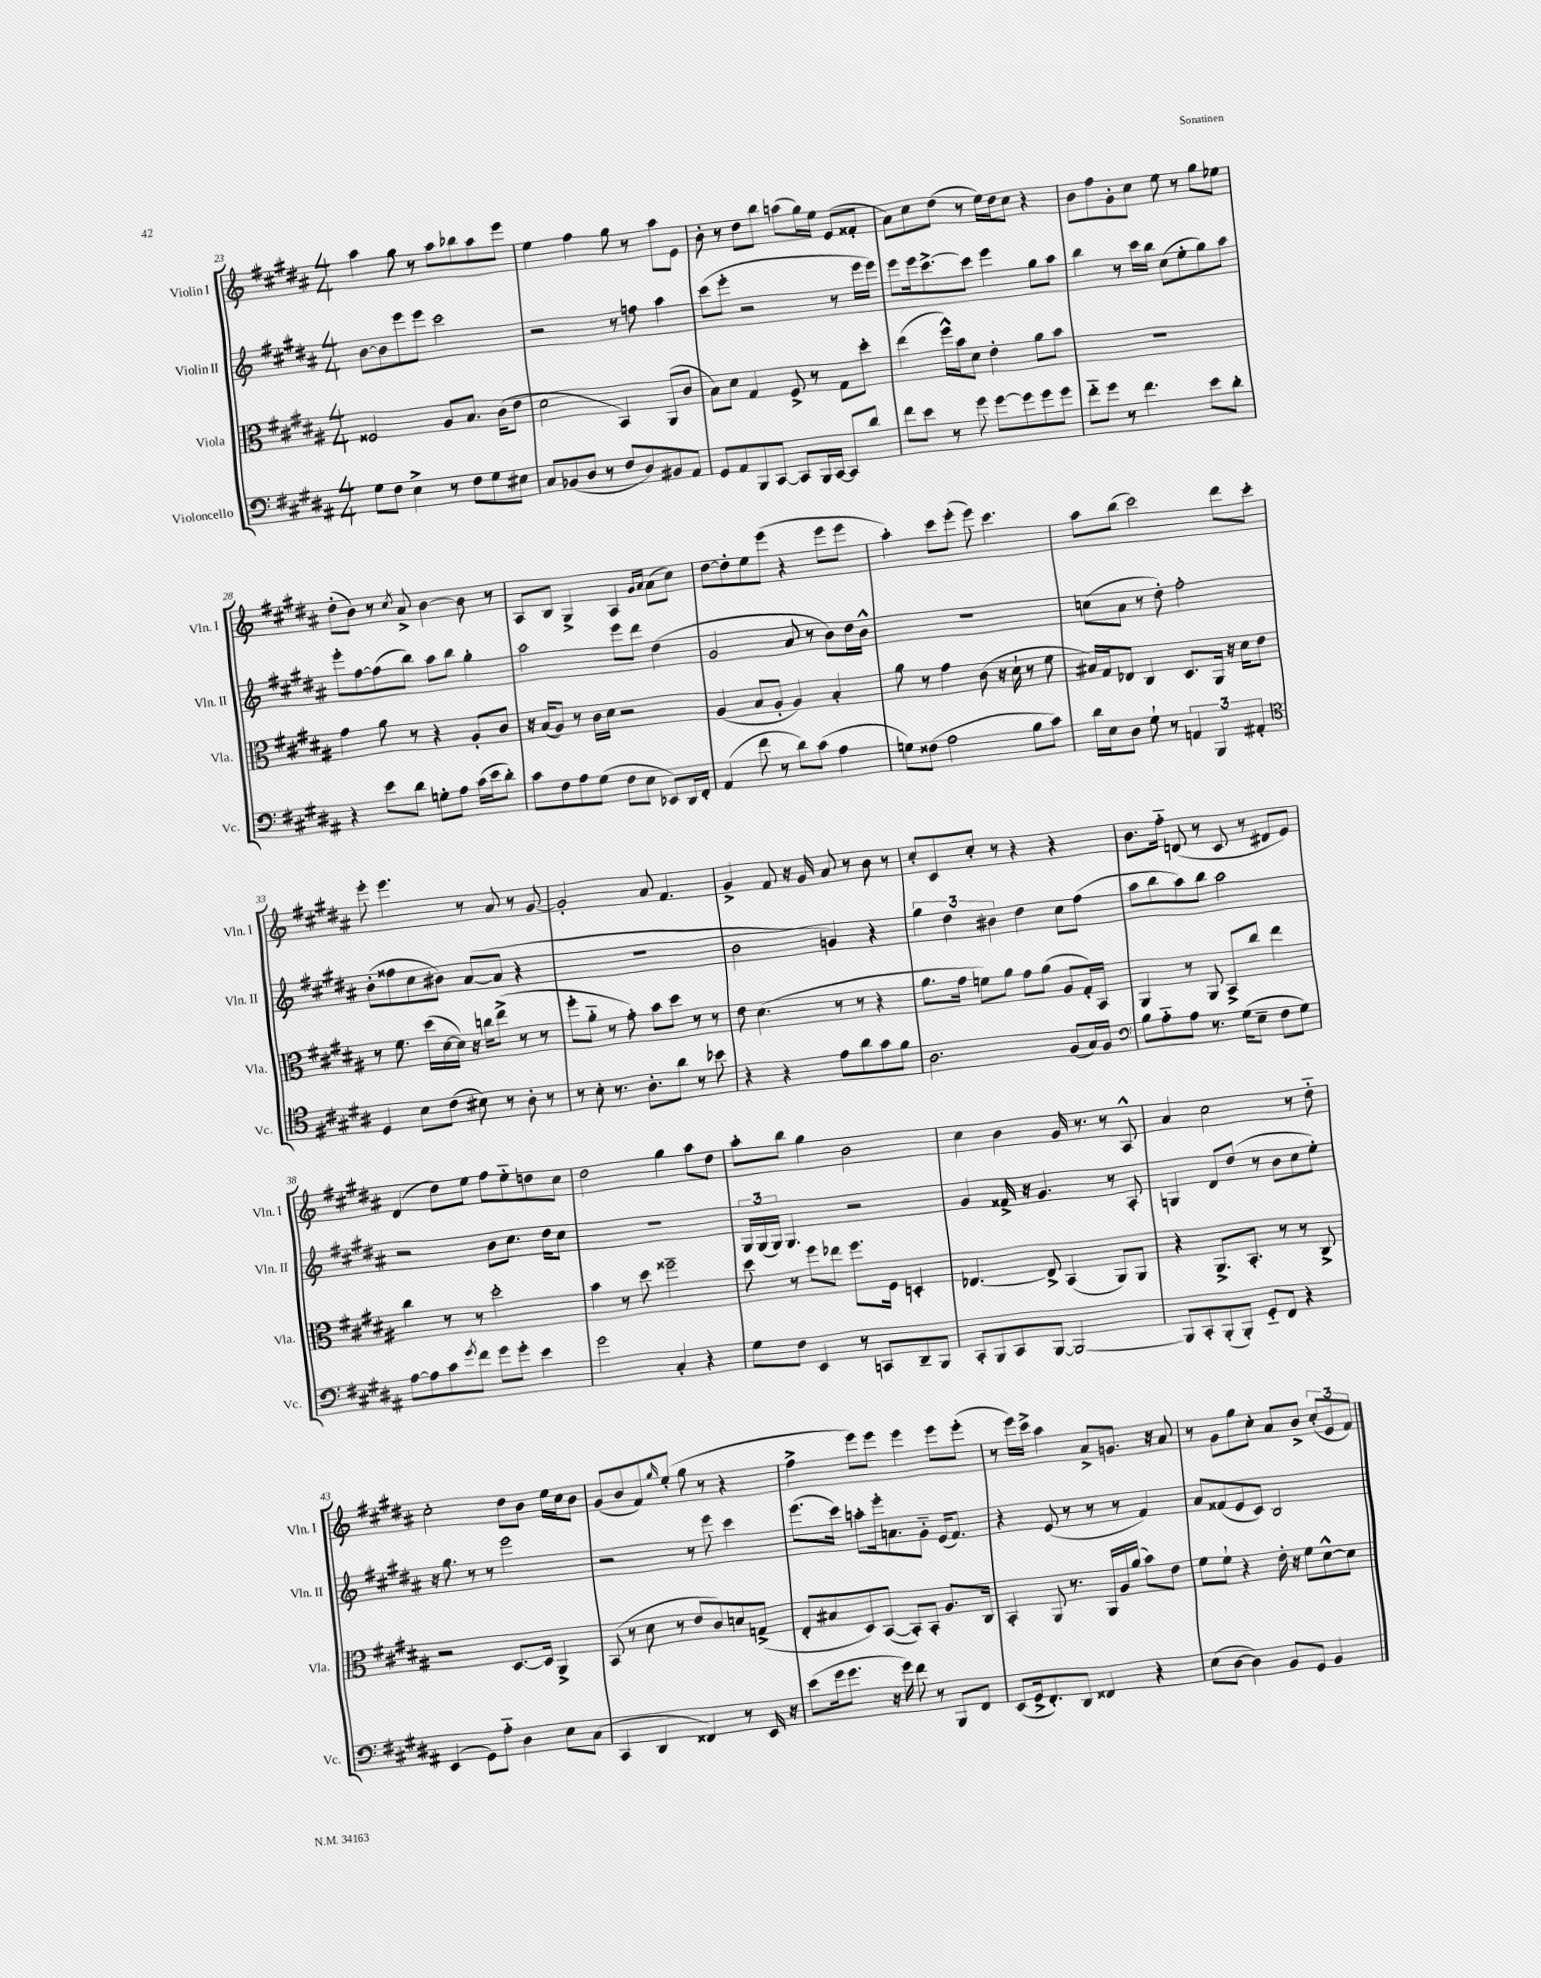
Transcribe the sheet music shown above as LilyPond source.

<<
\new StaffGroup <<
\new Staff = "s0" \with { instrumentName = "Violin I" shortInstrumentName = "Vln. I" } {
    \clef treble \key b \major \numericTimeSignature \time 4/4
    ais''4 gis''8 r8 ais''8 bes''8 ais''8 e'''8 |
    e''4 fis''4 gis''8 r8 ais''8 e'8 |
    b'8-. r8 dis''8 b''8 a''8( gis''16) e''16 e'8( fisis'8-. |
    ais'8) cis''8 dis''8( r8 e''16) dis''16 cis''8 r4 |
    b'8 fis''8 gis'8-. cis''8 e''8 r8 gis''8 ees''8 |
    dis''8-.( b'8) r8 \acciaccatura { cis''8 } ais'8-> b'4~ b'8 r8 |
    ais8 b8 gis4-> ais4 \grace { gis'16 ais'16 } ais'8( cis''8) |
    dis''8~ dis''8-. e''8 e'''8( r4 e'''8 e'''8 |
    ais''4-.) cis'''8 e'''8-.( e'''8) cis'''4. |
    ais''8 b''8( cis'''2) dis'''8 cis'''8-. |
    e'''8-. e'''4. r8 ais'8 r8 gis'8~ |
    gis'2-. ais'8 fis'4. |
    gis'4-> fis'8 r16 gis'16 ais'8 r8 b'8 r8 |
    cis''8-. cis'8 cis''8-. r8 r4 r4 |
    b'8. fis''16-_ d'8( r8 cis'8 r8 dis'8 e'8) |
    dis'4( dis''8) e''8 fis''8 e''8-_ d''8 cis''8 |
    dis''2 gis''4 ais''8 dis''8 |
    ais''8-. b''8 gis''4 b'2 |
    cis''4 b'4 gis'16 r8. r8 ais8-^ |
    ais'4 cis''2 r8 dis''8-_ |
    cis''2-. dis''8 b'8 e''16 cis''16 b'8 |
    gis'8( b'8 fis'8) \grace { gis''16 } e''8-.( gis''8 r8 r4 |
    fis''4-> e'''8) e'''8 e'''4 e'''8 e'''8-.( |
    r8 e'''16) cis'''16-> ais''4 ais'8-> g'8. r16 ais'8 |
    r8 gis'8 gis''8 cis''8-. ais'8 b'8-> \tuplet 3/2 { cis''8-.( e'8 fis'8) } \bar "|." |
}
\new Staff = "s1" \with { instrumentName = "Violin II" shortInstrumentName = "Vln. II" } {
    \clef treble \key b \major \numericTimeSignature \time 4/4
    b'8~ b'8 e'''8 e'''8 cis'''2 |
    r2 r8 f''8 ais''4 |
    cis'''8( e'''8-. r2 r8 e'''16 e'''16) |
    e'''8 e'''16 cis'''8.~-> cis'''8 e'''4 gis''8 ais''8 |
    b''4 r8 cis'''16 b''16 cis''8( e''8-. gis''8) ais''8 |
    e'''8-. fis''8~ fis''8( b''8) ais''8 b''8 gis''4-. |
    ais''2 e'''8 dis'''8 dis''4( |
    gis'2 ais'8 r8 b'8) dis''16 b'16-^ |
    R1 |
    c''8( ais'8 r8 dis''8-.) fis''2-. |
    b'8-.( fisis''8 cis''8 bis'8) ais'8~( ais'8 r4 |
    R1 |
    b'2 g'4) r4 |
    \tuplet 3/2 { gis''4 dis''4 bis'4 } dis''4 cis''8 fis''8( |
    ais''8 b''8 ais''8) b''8 ais''2 |
    r2 b'8 cis''8. dis''16 cis''8 |
    R1 |
    \tuplet 3/2 { gis16 gis16( gis16) } gis4. r2 |
    gis'4 fisis'16-> r16 gis'4. r8 ais8-. |
    g4 dis'8 dis''8( r8 b'8 cis''8 e''8-.) |
    r16 gis''8. r8 r8 e'''2 |
    r2 r8 e'''8 cis'''4 |
    e'''8.( cis'''16) a''8-. e'''16-. a'8. gis'8-_ e'16( fis'8.) |
    r4 e'8( r8 r8 r8 fis'4) |
    ais'8 fisis'8( e'8 cis'8) b2 \bar "|." |
}
\new Staff = "s2" \with { instrumentName = "Viola" shortInstrumentName = "Vla." } {
    \clef alto \key b \major \numericTimeSignature \time 4/4
    fisis2 ais8 b8. cis'16( e'8 |
    dis'2 b,4) ais,8( cis'8 |
    b8) dis'8 gis4 fis8-> r8 gis8 dis''8-. |
    e''4( fis''16-^) b'16 dis'8 e'4-. ais'8 b'8 |
    R1 |
    gis'4 ais'8 r8 r4 ais8-. cis'8 |
    r16 b16( ais8) r8 cis'16 dis'16 r2 |
    ais4( b8 ais8-. ais4) b4-. |
    ais'8 r8 gis'4 cis'8( r16 dis'16-! r8 fis'8 |
    bis16) gis16 ees8 cis4 dis8. ais,16 r16 dis'16 e'8 |
    r8 fis'8. dis''16( dis'16~ dis'16) r16 c''16 e''8->( r8 r8 |
    fis''8-. ais'8-_ r8 gis'8-.) b'8 dis''8 r8 r8 |
    e'8 dis'4.( r8 r8 r4 |
    ais'8. gis'16 f'8) ais'8 gis'8 ais'8( ais8 gis16-.) b,16 |
    ais,4 r8 ais,8 b,8-> cis''8 e''4 |
    cis''4 r8 r8 dis''2-. |
    b'4 r8 dis''8 fisis''2-- |
    dis''8 r8 fis''8 ees''8 fis''8. fis16 d4-. |
    ees4.~ ees8-> b,4( ais,8) ais,8 |
    r4 ais,8.-> b,8.-. r8 r8 cis8-> |
    r2 dis8.~ dis16 ais,4-> |
    b,8( r8 dis'8 r8 e'8 cis'8) d'8 g8->( |
    e8-. bis8 dis8) b,8~( b,8-.) b,8-. ais8. cis16 |
    b,4-. ais,8 r8. ais,16 ais16 ais'16( b'8) e'8 |
    fis'8 fis'8-! r4 e'16-. r16 fis'8 dis'8~-^ dis'8 \bar "|." |
}
\new Staff = "s3" \with { instrumentName = "Violoncello" shortInstrumentName = "Vc." } {
    \clef bass \key b \major \numericTimeSignature \time 4/4
    gis8 fis8 e4-> r8 fis8 gis8 eis8 |
    cis8 bes,8( dis8 r8 fis8 dis8) bis,8 ais,8 |
    gis,8 ais,8 b,,8 cis,8~ cis,8 b,,16 cis,16~ cis,8 dis'8 |
    fis'8 e'8 r8 gis'8 gis'8~ gis'8 gis'8 gis'8 |
    fis'8-_ gis'8 r8 fis'4. e'8 dis'8-. |
    r4 e'8 dis'8 g8-. ais8 cis'16( e'16 dis'8-.) |
    cis'8 fis8 ais8 gis8( fis8 e8 ees,8) dis,16 fis,16-. |
    ais,4( fis'8 r8 dis'8) cis'8( ais4 |
    g8) fisis8( ais2 b8 cis'8) |
    dis'16 e16 dis8 gis8-! r8 \tuplet 3/2 { a,4 b,,4 ais,4-. } |
    \clef tenor dis4 b8 cis'8( bis8) r8 ais8-. r8 |
    r8 b8-. r8. ais8.-. ais'8 r8 bes'8 |
    r4 r4 e'8 ais'8 gis'8 fis'8 |
    ais2. fis8( gis16) fis16 |
    \clef bass b8 ais8-_ ais8 r8. gis16( e8-- fis8 gis8) |
    ais8~ ais8 cis'8 \acciaccatura { gis'8 } fis'8 gis'8 gis'8-. e'4 |
    gis'2 cis4-. r4 |
    gis8 fis8 e,4 r8 c,8 dis,8-- b,,8 |
    cis,8-. b,,8 cis,8 b,,8~ b,,2~ |
    b,,8 cis,8-. b,,8-.( b,,8-.) gis,8-_ fis,8 r4 |
    e,4( gis,8) ais8-_ dis4 e8 cis8( |
    cis,4 dis,4 fisis,4) r8 e,16 r16 |
    e'8( gis'16 gis'8. r16 gis'16) fis'8 r8 b,,8 fis,8 |
    e,8( gis,16-> fis,8.-.) dis,8 fisis,4 r4 |
    e8( dis8~ dis4) b,8 gis,8 b,4 \bar "|." |
}
>>
>>
\layout { \context { \Score currentBarNumber = #23 } }
